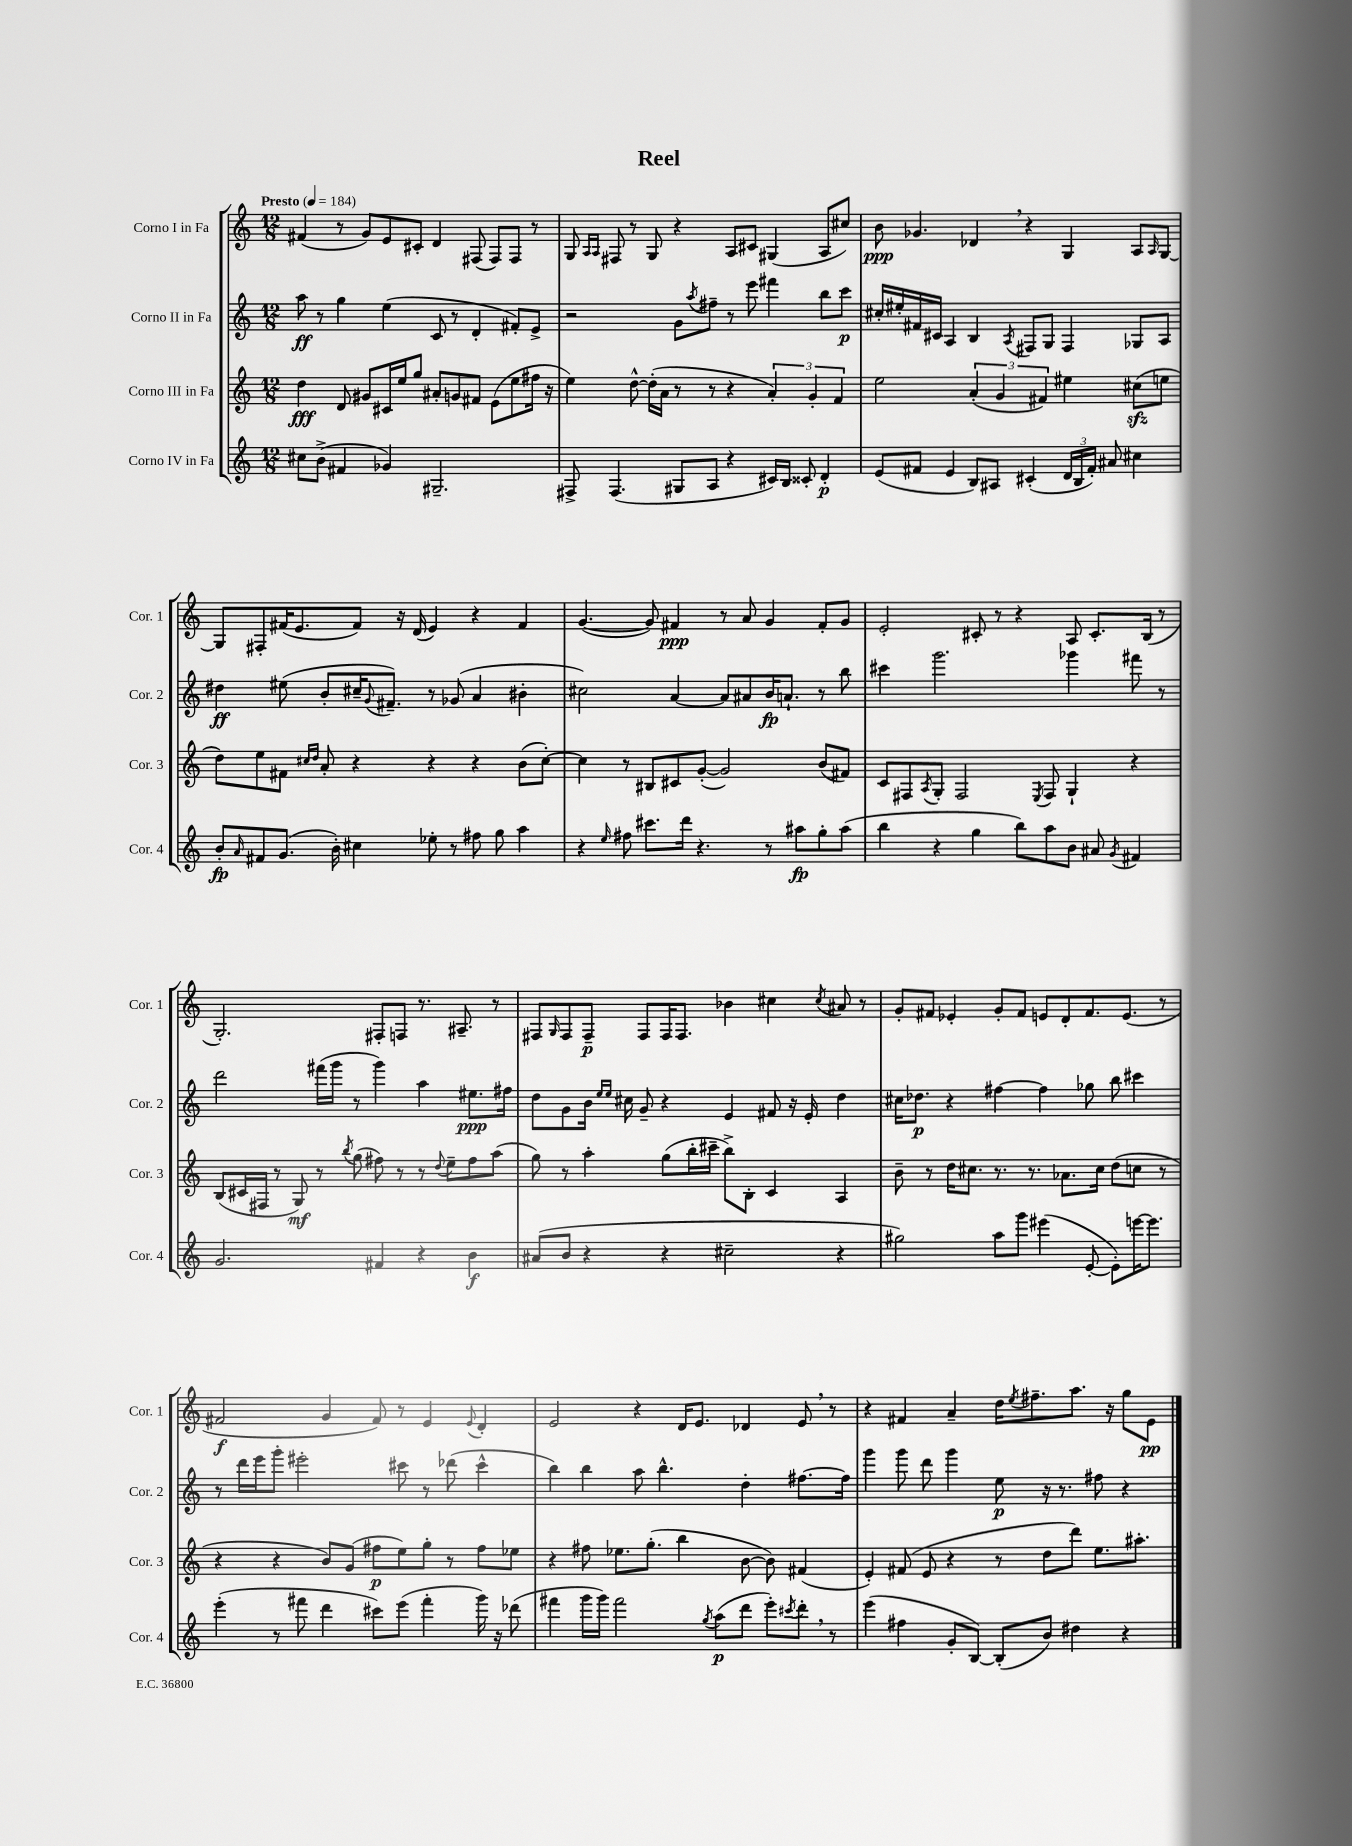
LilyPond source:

\header { title = "Reel" }
<<
\new StaffGroup <<
\new Staff = "s0" \with { instrumentName = "Corno I in Fa" shortInstrumentName = "Cor. 1" } {
    \clef treble \key c \major \numericTimeSignature \time 12/8 \tempo "Presto" 4 = 184
    fis'4( r8 g'8) e'8 cis'8-. d'4 fis8( fis8) fis8 r8 |
    g8 \grace { a16 a16 } fis8 r8 g8 r4 a8 cis'8 gis4( a8 cis''8) |
    b'8\ppp ges'4. des'4 \breathe r4 g4 a8 \grace { a16 } g8~ |
    g8 fis8-. fis'16( e'8. fis'8) r16 d'16( e'4) r4 fis'4 |
    g'4.~( g'8) fis'4\ppp r8 a'8 g'4 fis'8-. g'8 |
    e'2-. cis'8-. r8 r4 a8 cis'8.-. b16( r8 |
    g2.-.) fis8-. f8 r8. ais8.-- r8 |
    fis8 \grace { g16 } fis8 fis8--\p fis8 fis16 fis8. bes'4 cis''4 \acciaccatura { cis''8 } ais'8 r8 |
    g'8-. fis'8 ees'4-. g'8-. fis'8 e'8 d'8-. fis'8. e'8.( r8 |
    fis'2\f g'4 fis'8) r8 e'4 \appoggiatura { e'8 } d'4-. |
    e'2 r4 d'16 e'8. des'4 e'8 \breathe r8 |
    r4 fis'4 a'4-- d''16 \acciaccatura { e''8 } fis''8.-- a''8. r16 g''8 e'8\pp \bar "|." |
}
\new Staff = "s1" \with { instrumentName = "Corno II in Fa" shortInstrumentName = "Cor. 2" } {
    \clef treble \key c \major \numericTimeSignature \time 12/8
    a''8\ff r8 g''4 e''4( c'8 r8 d'4-. fis'8-.) e'8-> |
    r2 g'8 \acciaccatura { a''8 } fis''8-- r8 e'''8 fis'''4 b''8 c'''8\p |
    cis''16-. eis''16-. fis'16 cis'16 a4 b4 \acciaccatura { a8 } fis8 g8 fis4 ges8 a8 |
    dis''4\ff eis''8( b'8-. cis''16-- \appoggiatura { g'8 } fis'8.--) r8 ges'8( a'4 bis'4-. |
    cis''2) a'4~ a'8 ais'8 b'16\fp a'8.-! r8 b''8 |
    cis'''4 g'''2. ges'''4 fis'''8 r8 |
    d'''2 fis'''16( g'''16 r8 g'''4) a''4 eis''8.\ppp fis''16 |
    d''8 g'8 b'16 \grace { e''16 e''16 } cis''16 g'8-- r4 e'4 fis'8 r16 e'16-. d''4 |
    cis''16 des''8.\p r4 fis''4~ fis''4 ges''8 b''8 cis'''4 |
    r8 d'''16 e'''16 g'''8-. eis'''2-. cis'''8 r8 des'''8( cis'''4-^ |
    b''4) b''4 a''8 b''4.-^ d''4-. fis''8.~ fis''16 |
    g'''4 g'''8 d'''8 g'''4 e''8\p r16 r8. fis''8 r4 \bar "|." |
}
\new Staff = "s2" \with { instrumentName = "Corno III in Fa" shortInstrumentName = "Cor. 3" } {
    \clef treble \key c \major \numericTimeSignature \time 12/8
    d''4\fff d'8 gis'8 cis'16 e''16 g''8 ais'8-. g'8 fis'8 e'8( e''8 fis''16 r16 |
    e''4) d''8~-^ d''16-.( a'16 r8 r8 r4 \tuplet 3/2 { a'4-.) g'4-. f'4 } |
    e''2 \tuplet 3/2 { a'4-.( g'4 fis'4) } eis''4 cis''8\sfz( e''8 |
    d''8) e''8 fis'8 \grace { cis''16 d''16 } a'8-. r4 r4 r4 b'8( cis''8~-.) |
    cis''4 r8 bis8 cis'8 g'8~-.( g'2) b'8( fis'8) |
    c'8 fis8 \acciaccatura { a8 } g8-. fis2 \acciaccatura { e8 } fis8 g4-! r4 |
    b8( cis'16 fis16 r8 g8\mf) r8 \acciaccatura { b''8 } g''8( fis''8) r8 r8 \appoggiatura { d''8 } e''8-- fis''8 a''8( |
    g''8) r8 a''4-. g''8( b''16-. cis'''16-- b''8->) b8-. c'4 a4 |
    b'8-- r8 d''16 cis''8. r8. r8. aes'8. cis''16 d''8( c''8 r8 |
    r4 r4 b'8) g'8( fis''8\p e''8) g''8-. r8 fis''8 ees''8 |
    r4 fis''8 ees''8. g''8.-.( b''4 b'8~ b'8) fis'4( |
    e'4-.) fis'8( e'8 r4 r8 d''8 d'''8) e''8. ais''8.-. \bar "|." |
}
\new Staff = "s3" \with { instrumentName = "Corno IV in Fa" shortInstrumentName = "Cor. 4" } {
    \clef treble \key c \major \numericTimeSignature \time 12/8
    cis''8 b'8->( fis'4 ges'4) gis2.-- |
    fis8-> fis4.( gis8 a8 r4 cis'16) b16 cisis'8-. d'4-.\p |
    e'8( fis'8 e'4 b8) ais8 cis'4-.( \tuplet 3/2 { d'16 b16 fis'16-.) } ais'8 cis''4 |
    b'8-.\fp \grace { a'16 } fis'8 g'8.( b'16-.) cis''4 ees''8-. r8 fis''8 g''8 a''4 |
    r4 \grace { e''16 } fis''8 cis'''8. d'''16 r4. r8 ais''8\fp g''8-. ais''8( |
    b''4 r4 g''4 b''8) a''8 b'8 ais'8 \acciaccatura { g'8 } fis'4 |
    g'2. fis'4 r4 b'4\f |
    ais'8( b'8 r4 r4 cis''2-- r4 |
    gis''2) a''8 g'''8 eis'''4( e'8~-. e'8-.) e'''16~ e'''8. |
    e'''4-.( r8 fis'''8 d'''4 cis'''8) e'''8( fis'''4-. g'''16) r16 des'''8( |
    fis'''4 g'''16 g'''16) fis'''2 \acciaccatura { g''8 } a''8\p( d'''8 e'''8-.) \acciaccatura { cis'''8 } d'''8-. \breathe r8 |
    e'''4( fis''4 g'8-. b8~) b8-.( b'8) dis''4 r4 \bar "|." |
}
>>
>>
\layout { \context { \Score \remove "Bar_number_engraver" } }
